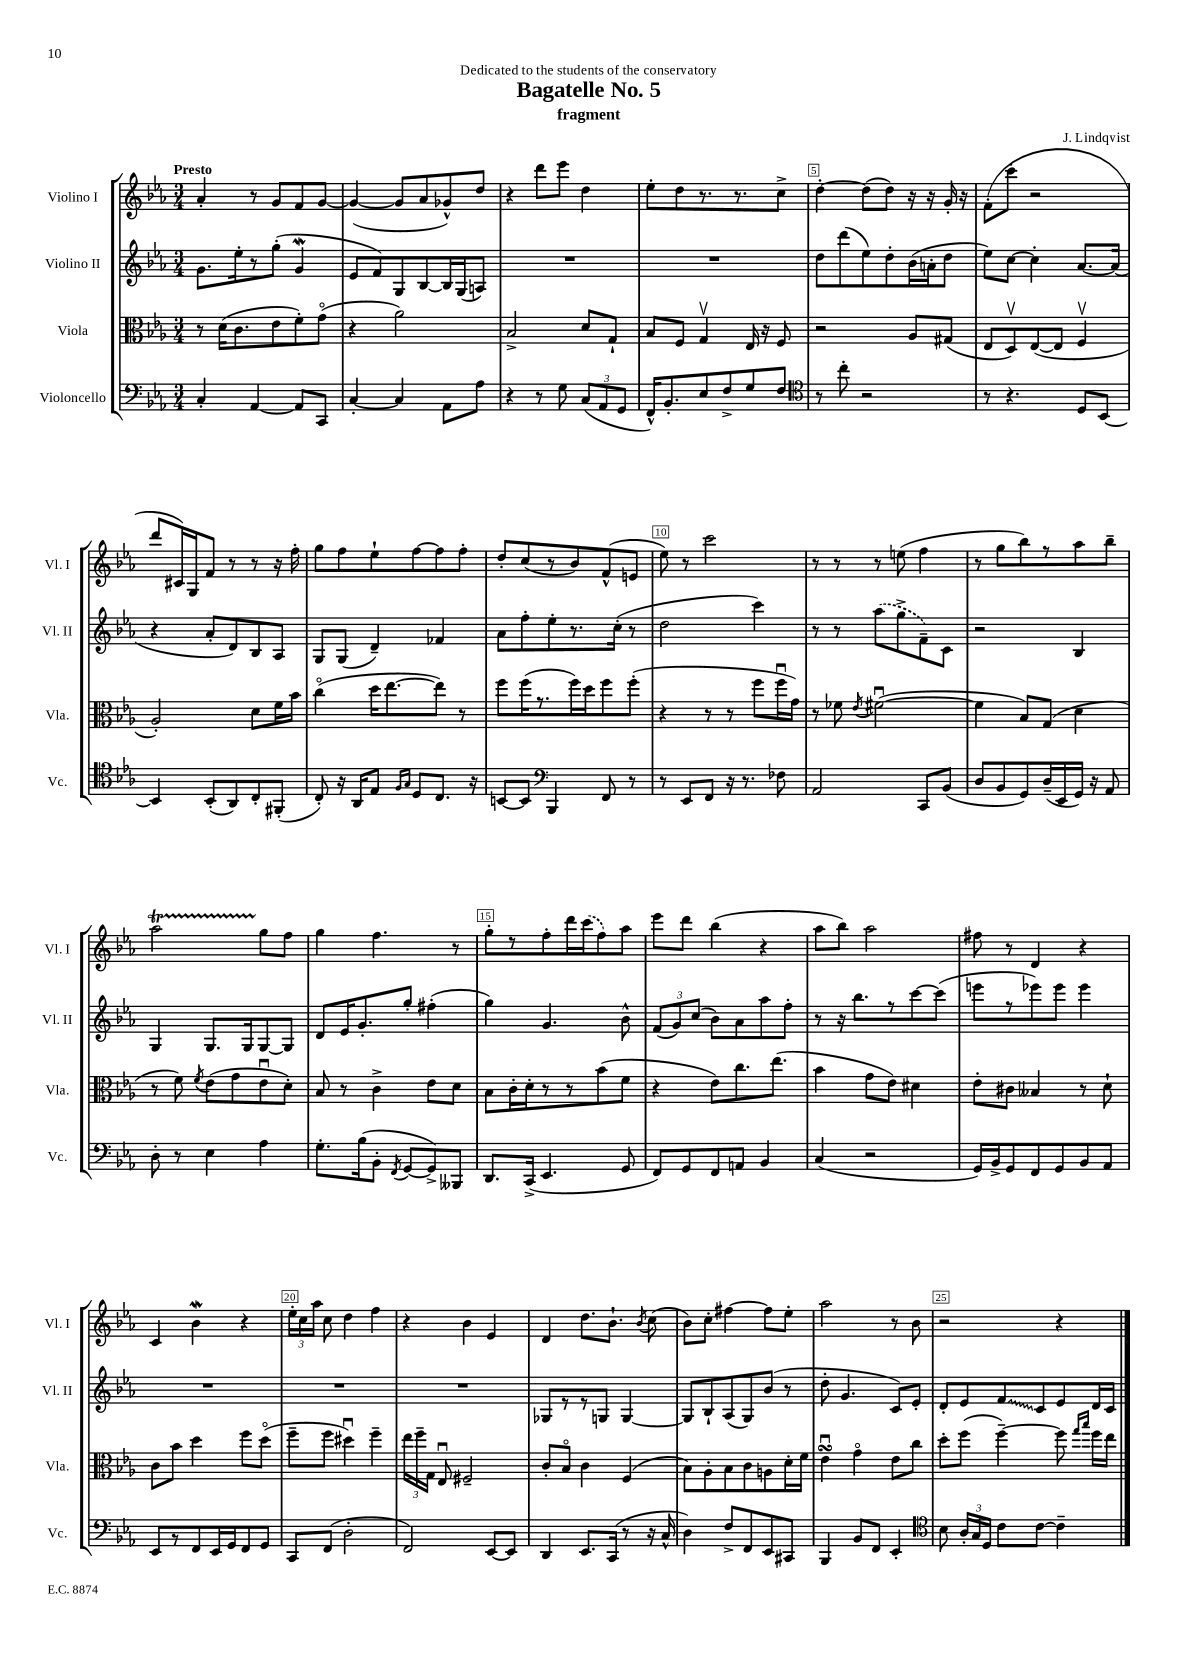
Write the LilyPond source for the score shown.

\header { title = "Bagatelle No. 5" composer = "J. Lindqvist" subtitle = "fragment" dedication = "Dedicated to the students of the conservatory" }
<<
\new StaffGroup <<
\new Staff = "s0" \with { instrumentName = "Violino I" shortInstrumentName = "Vl. I" } {
    \clef treble \key ees \major \numericTimeSignature \time 3/4 \tempo "Presto"
    \autoBeamOff aes'4-. r8 g'8[ f'8 g'8]~ |
    g'4~( g'8[ aes'8 ges'8-^) d''8] |
    r4 d'''8[ ees'''8] d''4 |
    ees''8[-. d''8 r8. r8. c''8]-> |
    d''4~-. d''8[( d''8]) r16 r16 g'16-. r16 |
    f'8[-.( c'''8]-. r2 |
    d'''8[ cis'16) g16 f'8] r8 r8 r16 f''16-. |
    g''8[ f''8 ees''8-! f''8~ f''8 f''8]-. |
    d''8[-. c''8( r8 bes'8) f'8-^( e'8] |
    ees''8) r8 c'''2 |
    r8 r8 r8 e''8( f''4 |
    r8 g''8[ bes''8) r8 aes''8 bes''8]-- |
    aes''2\startTrillSpan g''8[\stopTrillSpan f''8] |
    g''4 f''4. r8 |
    g''8[-. r8 f''8-. d'''16 \once \slurDashed c'''16( f''8) aes''8] |
    ees'''8[ d'''8] bes''4( r4 |
    aes''8[ bes''8]) aes''2 |
    fis''8 r8 d'4 r4 |
    c'4 bes'4\mordent r4 |
    \tuplet 3/2 { ees''16[-. c''16 aes''16] } c''8 d''4 f''4 |
    r4 bes'4 ees'4 |
    d'4 d''8.[ bes'8.]-! \acciaccatura { bes'8 } c''8( |
    bes'8[) c''8]-. fis''4~ fis''8[ ees''8]-. |
    aes''2 r8 bes'8 |
    r2 r4 \bar "|." |
}
\new Staff = "s1" \with { instrumentName = "Violino II" shortInstrumentName = "Vl. II" } {
    \clef treble \key ees \major \numericTimeSignature \time 3/4
    \autoBeamOff g'8.[ ees''16-. r8 g''8]-.( g'4\mordent |
    ees'8[ f'8) g8 bes8~ bes16 g16( a8]) |
    R2. |
    R2. |
    d''8[ d'''8( ees''8) d''8-. bes'16( a'16-. d''8] |
    ees''8[) c''8]~ c''4-. aes'8.[~ aes'16]( |
    r4 aes'8[-. d'8) bes8 aes8] |
    g8[ g8]( d'4--) fes'4 |
    aes'8[ f''8-. ees''8-. r8. c''16]-.( r8 |
    d''2 c'''4) |
    r8 r8 \once \slurDashed aes''8[( g''8-> f'8--) c'8] |
    r2 bes4 |
    g4 g8.[ g16 g8~ g8] |
    d'8[ ees'16 g'8.-. g''8]-. fis''4-.( |
    g''4) g'4. bes'8-^ |
    \tuplet 3/2 { f'8[( g'8) c''8]( } bes'8[) aes'8 aes''8 f''8]-. |
    r8 r16 bes''8.[ r8 c'''8~ c'''8]( |
    e'''8[ r8 ees'''8) ees'''8] ees'''4 |
    R2. |
    R2. |
    R2. |
    ges8[ r8 r8 g8] g4~ |
    g8[ bes8-! aes8( g8) bes'8]( r8 |
    d''8-. g'4. c'8[) ees'8]-. |
    d'8[-. ees'8 \once \override Glissando.style = #'zigzag f'8\glissando c'8 ees'8 d'16 c'16] \bar "|." |
}
\new Staff = "s2" \with { instrumentName = "Viola" shortInstrumentName = "Vla." } {
    \clef alto \key ees \major \numericTimeSignature \time 3/4
    \autoBeamOff r8 d'16[( c'8. ees'8 f'8-.) g'8]\flageolet( |
    r4 aes'2) |
    bes2-> d'8[ g8]-! |
    bes8[ f8] g4\upbow ees16 r16 f8 |
    r2 aes8[ gis8]( |
    ees8[ d8\upbow) ees8~( ees8] f4\upbow |
    aes2-.) d'8[ f'16 bes'16] |
    c''4\flageolet( d''16[ ees''8.~ ees''8]) r8 |
    f''8[ f''16( r8. f''16) d''16 f''8 f''8]-.( |
    r4 r8 r8 f''8[ f''16\downbow g'16]) |
    r8 fes'8 \acciaccatura { ees'8 } fis'2~\downbow( |
    fis'4 bes8[) g8]( d'4 |
    r8 f'8) \acciaccatura { f'8 } ees'8[( g'8 ees'8\downbow d'8]-.) |
    bes8 r8 c'4-> ees'8[ d'8] |
    bes8[ c'16-. d'16-. r8 r8 bes'8( f'8] |
    r4 ees'8[) c''8. ees''8.]( |
    bes'4 g'8[ ees'8]) dis'4 |
    ees'8[-. cis'8] beses4 r8 d'8-! |
    c'8[ bes'8] d''4 f''8[ d''8]\flageolet( |
    f''8[-- f''8] dis''4\downbow) f''4-- |
    \tuplet 3/2 { ees''16[ f''16-- g16] } ees8\downbow fis2-- |
    c'8[-. bes8]\flageolet c'4 f4( |
    bes8[) aes8-. bes8 c'8 a8 d'16-. f'16] |
    ees'4\downbow\turn g'4\flageolet ees'8[ c''8] |
    d''8[-. f''8]( f''4~--) f''8 \grace { g''16[ bes''16] } f''16[ ees''16] \bar "|." |
}
\new Staff = "s3" \with { instrumentName = "Violoncello" shortInstrumentName = "Vc." } {
    \clef bass \key ees \major \numericTimeSignature \time 3/4
    \autoBeamOff c4-. aes,4~ aes,8[ c,8] |
    c4~-. c4 aes,8[ aes8] |
    r4 r8 g8 \tuplet 3/2 { c8[( aes,8 g,8] } |
    f,16[-^) bes,8.-. ees8 f8-> g8 f8] |
    \clef tenor r8 c''8-. r2 |
    r8 r4. d8[ bes,8]~ |
    bes,4 bes,8[-.( aes,8) c8-. fis,8]-.( |
    c8-.) r16 aes,16[ ees8] \grace { f16[ g16] } d8[ c8.] r16 |
    b,8[~ b,8] \clef bass bes,,4 f,8 r8 |
    r8 ees,8[ f,8] r16 r8. fes8 |
    aes,2 c,8[ bes,8]( |
    d8[ bes,8 g,8) d16--( ees,16 g,16]) r16 aes,8 |
    d8-. r8 ees4 aes4 |
    g8.[-. bes16( bes,8]-. \acciaccatura { f,8 } g,8[~ g,8->) beses,,8] |
    d,8.[ c,16]->( ees,4. g,8 |
    f,8[) g,8 f,8 a,8] bes,4 |
    c4( r2 |
    g,16[) bes,16-> g,8 f,8 g,8 bes,8 aes,8] |
    ees,8[ r8 f,8 ees,16 g,16 f,8 g,8] |
    c,8[ f,8]( d2-. |
    f,2) ees,8[~ ees,8] |
    d,4 ees,8.[ c,16]( r8 r16 c16-^ |
    d4) f8[-> f,8 ees,8 cis,8] |
    bes,,4 bes,8[ f,8] ees,4-. |
    \clef tenor bes8 \tuplet 3/2 { aes16[-. g16 d16] } c'8[ c'8]~ c'4-- \bar "|." |
}
>>
>>
\layout { \context { \Score \override BarNumber.break-visibility = ##(#f #t #t) barNumberVisibility = #(every-nth-bar-number-visible 5) \override BarNumber.stencil = #(make-stencil-boxer 0.1 0.3 ly:text-interface::print) } }
